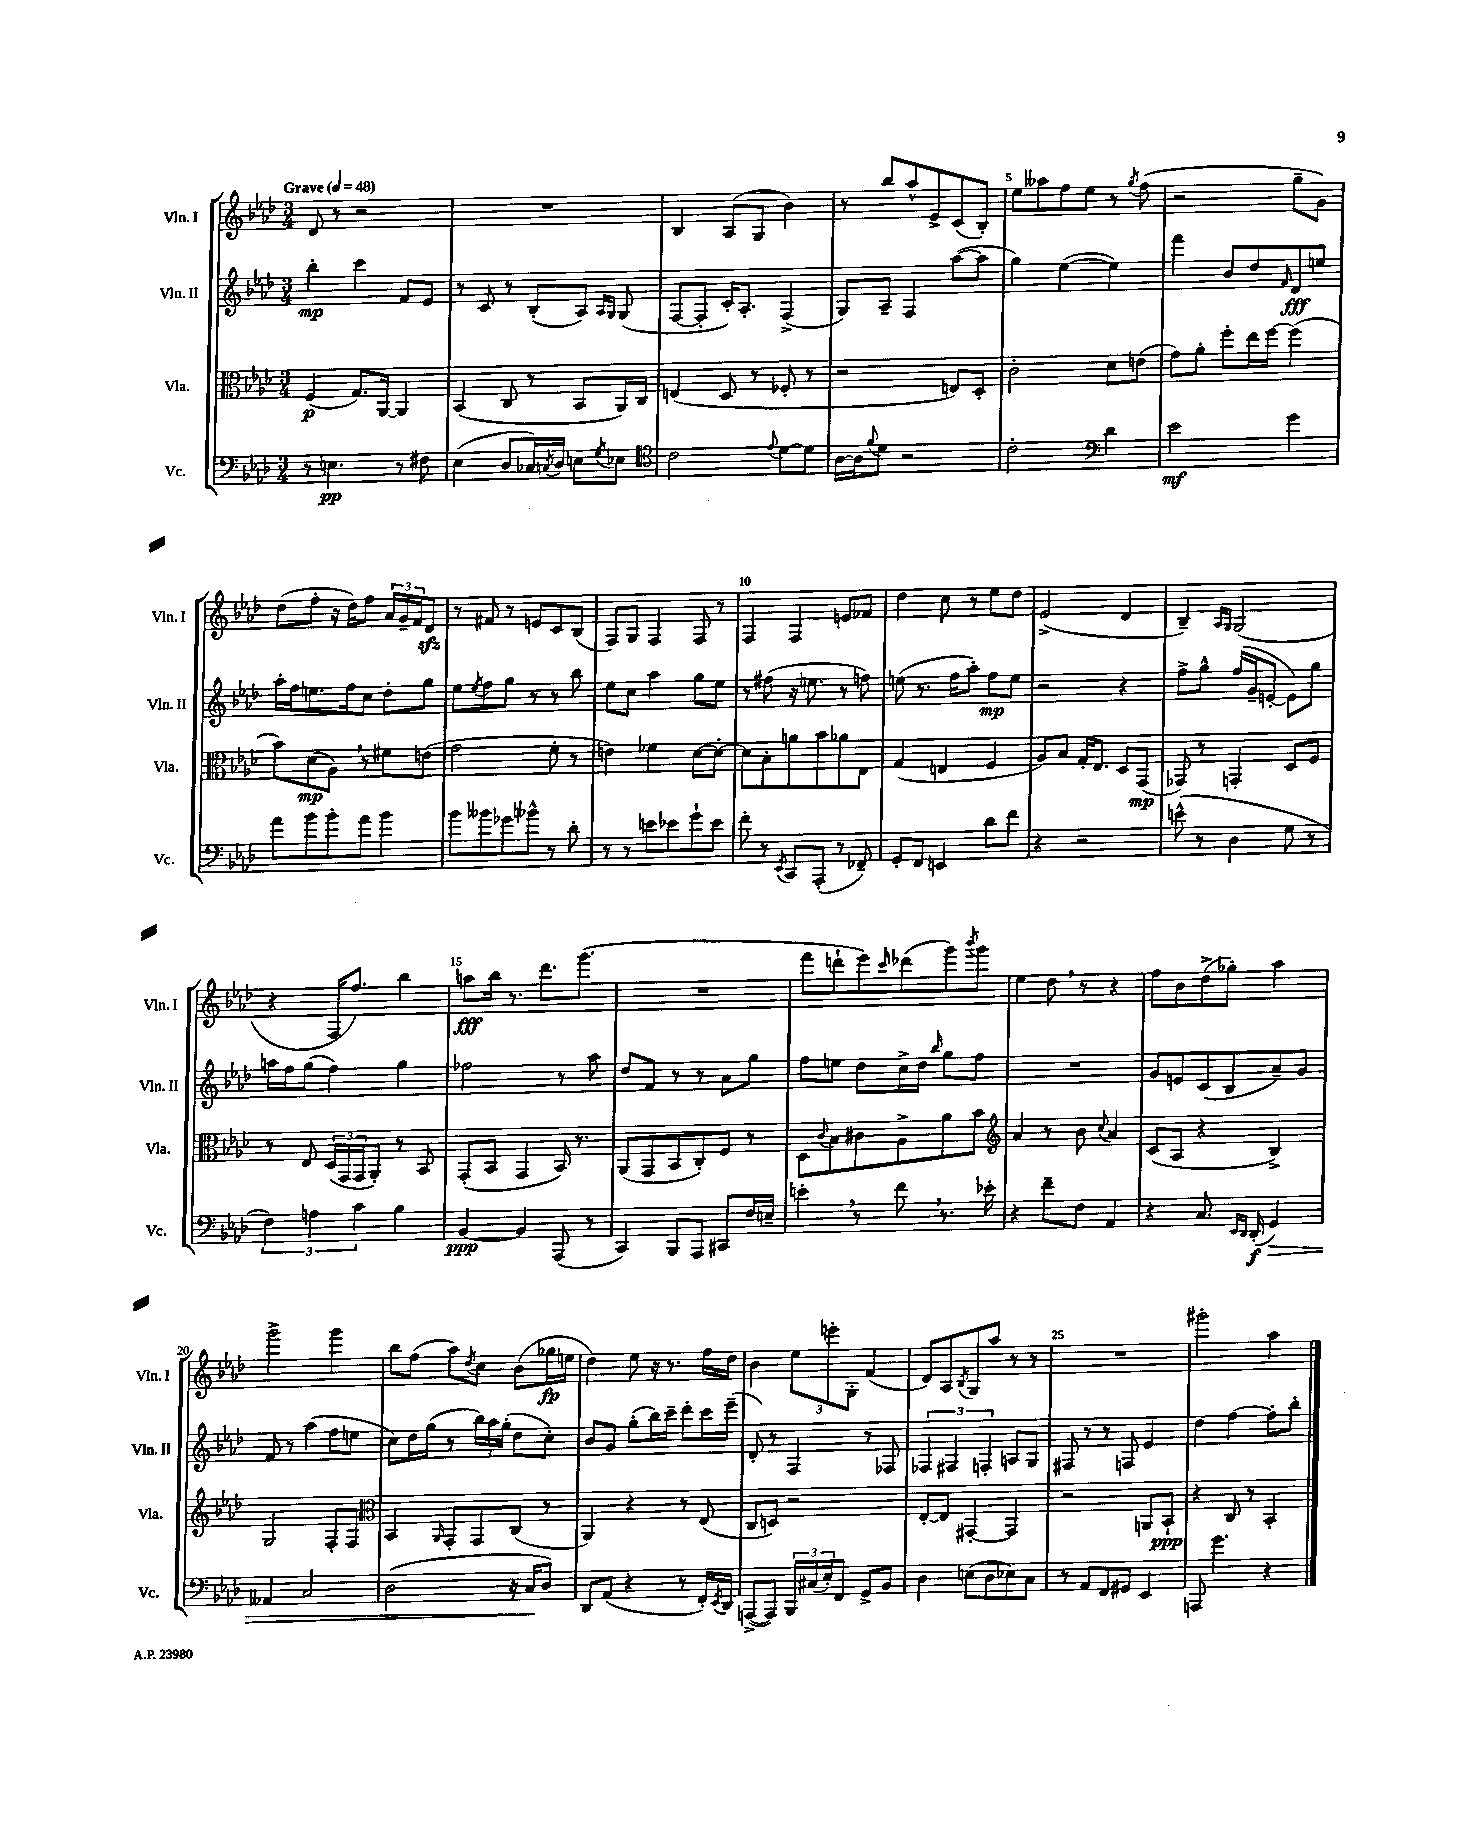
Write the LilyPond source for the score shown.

<<
\new StaffGroup <<
\new Staff = "s0" \with { instrumentName = "Vln. I" shortInstrumentName = "Vln. I" } {
    \clef treble \key aes \major \numericTimeSignature \time 3/4 \tempo "Grave" 4 = 48
    des'8 r8 r2 |
    R2. |
    bes4 aes8( g8 bes'4) |
    r8 bes''8 aes''8-^ ees'8-> c'8( bes8-.) |
    ees''8 aeses''8 f''8 ees''8 r8 \acciaccatura { g''8 } f''8( |
    r2 g''8-- g'8) |
    des''8( f''8-. r16 des''16) f''8 \tuplet 3/2 { aes'16 g'16-- f'16 } des'8\sfz |
    r8 fis'8 r8 e'8 c'8 bes8( |
    f8) g8 f4 f8 r8 |
    f4 f4 e'8 fes'8 |
    des''4 c''8 r8 ees''8 des''8 |
    ees'2->( des'4 |
    bes4--) \grace { aes16 g16 } g2( |
    r4 f16 f''8.) bes''4 |
    a''8\fff bes''16 r8. des'''8. g'''8.( |
    R2. |
    f'''8 d'''8-! ees'''8) \grace { c'''16 } des'''8( g'''8) \acciaccatura { bes'''8 } g'''8 |
    ees''4 des''8 \breathe r8 r4 |
    f''8 bes'8 des''8->( ges''8-.) aes''4 |
    g'''2-> g'''4 |
    bes''8 f''8( aes''8) \acciaccatura { des''8 } c''8 bes'8( ges''16\fp e''16 |
    des''4) ees''8 r16 r8. f''16 des''16 |
    bes'4 \tuplet 3/2 { ees''8 e'''8-. g8-. } f'4( |
    des'8) aes8 \acciaccatura { bes8 } g8 aes''8 r8 r8 |
    R2. |
    gis'''2-. aes''4 \bar "|." |
}
\new Staff = "s1" \with { instrumentName = "Vln. II" shortInstrumentName = "Vln. II" } {
    \clef treble \key aes \major \numericTimeSignature \time 3/4
    bes''4-.\mp c'''4 f'8 ees'8 |
    r8 c'8 r8 bes8-.( aes8) \grace { aes16 g16 } g8( |
    f8~ f8-. c'16-.) aes8.-. f4->( |
    g8) aes8-- f4 aes''8~( aes''8 |
    g''4) ees''4~( ees''4) |
    f'''4 bes'8 des''8 \grace { f'16 } des'8\fff e''8 |
    aes''16-. f''16 e''8. f''16 c''8 des''8-. g''8 |
    ees''8 \acciaccatura { ees''8 } f''8 g''8 r8 r8 bes''8 |
    ees''8 c''8 aes''4 g''8 ees''8 |
    r8 fis''8( r16 e''8. r8 f''8) |
    e''8( r8. f''16 aes''8-.) f''8\mp e''8 |
    r2 r4 |
    f''8-> g''8-^ f''16( g'16-- e'8~-. e'8) g''8 |
    a''16 f''16 g''8( f''4) g''4 |
    fes''2 r8 aes''8 |
    des''8 f'8 r8 r8 aes'8 g''8 |
    f''8 e''8 des''8 c''16-> des''16 \grace { bes''16 } g''8 f''8 |
    R2. |
    g'8 e'8 c'8( bes8 aes'8--) g'8 |
    f'8 r8 aes''4( f''8 e''8 |
    c''8) des''16 g''16( r8 \tuplet 3/2 { bes''16) aes''16 g''16-.( } des''8 c''8-.) |
    bes'8 g'8 g''8-.( bes''16) c'''16-- des'''8-. c'''16 ees'''16--( |
    des'8-.) r8 f4 r8 fes8 |
    \tuplet 3/2 { fes4 fis4 f4-. } a8 g8 |
    fis8 r8 r8 f8 ees'4 |
    des''4 f''4~ f''8-. bes''8-. \bar "|." |
}
\new Staff = "s2" \with { instrumentName = "Vla." shortInstrumentName = "Vla." } {
    \clef alto \key aes \major \numericTimeSignature \time 3/4
    f4\p( g8.) aes,16~ aes,4 |
    bes,4( c8 r8 bes,8 aes,16) c16 |
    e4( des8 r8 fes8-. r8 |
    r2 e8) des8-. |
    c'2-. des'8 e'8( |
    g'8) aes'8-. f''8-. ees''16 f''16~ f''4( |
    bes'8) des'8\mp( aes8) \breathe r8 fis'8 e'8( |
    g'2 f'8-. r8 |
    e'4) fes'4 des'8~ des'8~-. |
    des'8 bes8-. a'8 bes'8 aes'8 ees8 |
    g4( e4 f4 |
    aes8) bes8 g16-. ees8. des8 g,8\mp( |
    ges,8) r8 g,4-. des8 f8 |
    r8 ees8 \tuplet 3/2 { des16( g,16 g,16 } aes,8-.) r8 bes,8 |
    g,8-.( bes,8 g,4 bes,16) r8. |
    aes,8( g,8 bes,8 c8-.) f8 r8 |
    des8 \appoggiatura { c'8 } bes8 cis'8 aes8-> aes'8 bes'8 |
    \clef treble aes'4 r8 bes'8 \appoggiatura { c''8 } aes'4 |
    c'8( aes8 r4 bes4->) |
    g2 f8-. f8 |
    \clef alto bes,4 \grace { aes,16 } g,8-. g,8 c8( r8 |
    aes,4) r4 r8 ees8( |
    c8 d8) r2 |
    ees8~-. ees8 gis,4~-. gis,4 |
    r2 a,8 bes,8-!\ppp |
    r4 c8 r8 bes,4-. \bar "|." |
}
\new Staff = "s3" \with { instrumentName = "Vc." shortInstrumentName = "Vc." } {
    \clef bass \key aes \major \numericTimeSignature \time 3/4
    r8 e4.\pp r8 fis8 |
    ees4( des8 ces16) \acciaccatura { c8 } des16 e8 \acciaccatura { g8 } ees8 |
    \clef tenor c'2 \appoggiatura { ees'8 } des'8~ des'8 |
    aes16~ aes16 \appoggiatura { f'8 } des'8 r2 |
    c'2-. \clef bass des'4 |
    ees'2\mf g'4 |
    aes'8 bes'8 bes'8-. aes'8 bes'4 |
    bes'8 beses'8 ges'8 bes'8-^ r8 des'8-. |
    r8 r8 e'8 ees'8 g'8-! ees'8 |
    f'8-. r8 \acciaccatura { ees,8 } c,8 aes,,8-.( r8 fes,8--) |
    g,8-. f,8 e,4 des'8 f'8 |
    r4 r2 |
    e'8-^( r8 des4 g8 r8 |
    \tuplet 3/2 { f4) a4 c'4 } bes4 |
    bes,4~\ppp bes,4 aes,,8( r8 |
    c,4) bes,,8 aes,,8 cis,8 f16 e16-- |
    e'4-. \breathe r8 f'8 \breathe r8. ees'16-. |
    r4 f'8-- f8 aes,4 |
    r4 c8. \grace { ees,16 des,16 } des,16-.\f( g,4\>) |
    aeses,4 c2 |
    des2( r16 c16\! des8) |
    des,8 aes,8( r4 r8 f,16-.) \acciaccatura { ees,8 } des,16 |
    a,,8~->( a,,8) \tuplet 3/2 { bes,,16 cis16( ees16-.) } f,8 g,8-> bes,8 |
    des4 e8( des8 ees8) c8 |
    r8 aes,8 f,8 gis,8 ees,4 |
    a,,8 g'4. r4 \bar "|." |
}
>>
>>
\layout { \context { \Score \override BarNumber.break-visibility = ##(#f #t #t) barNumberVisibility = #(every-nth-bar-number-visible 5) } }
